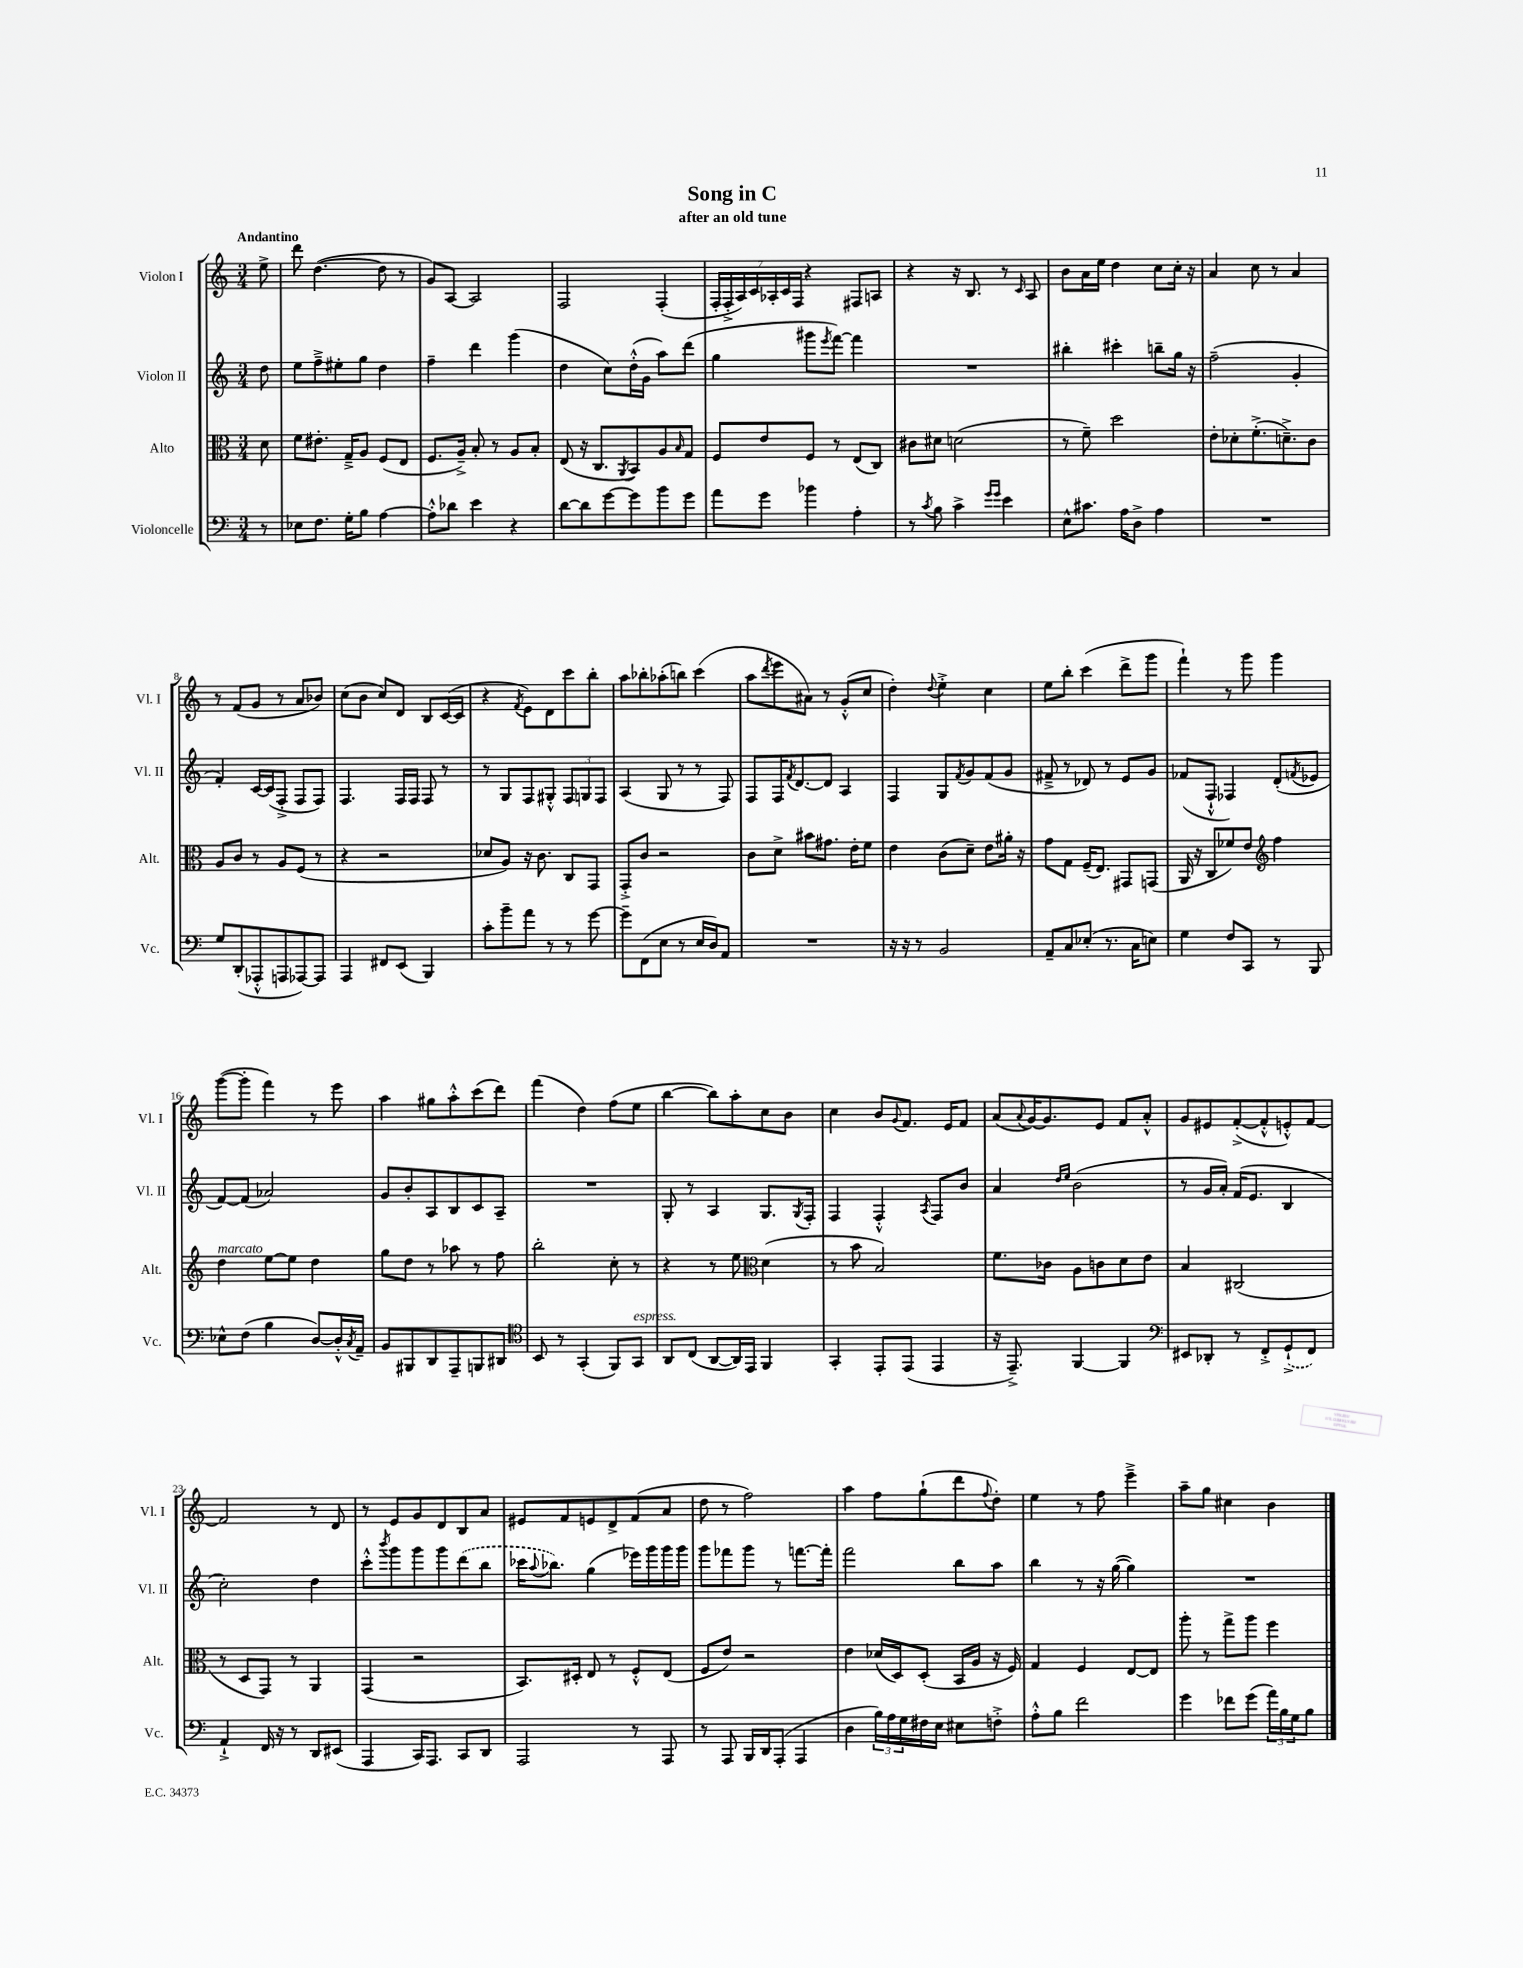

**kern	**kern	**kern	**kern
*staff4	*staff3	*staff2	*staff1
*clefF4	*clefC3	*clefG2	*clefG2
*k[]	*k[]	*k[]	*k[]
*M3/4	*M3/4	*M3/4	*M3/4
8r	8d	8dd	8ee^
=	=	=	=
8E-	8f	8ee	8ddd
8.F	8.e#'	8ff~^	([4.dd
.	.	8ee#'	.
16G'	16G~^	.	.
8B	8A	8gg	.
[4A	(8F	4dd	8dd]
.	8E	.	8r
=	=	=	=
8A'^^]	8.F	4ff~	8g)
8d-	.	.	[8A
.	16A~^)	.	.
4e	8B'	4ddd	2A]
.	8r	.	.
4r	8A	(4ggg	.
.	8B'	.	.
=	=	=	=
[8d	(8E	4dd	2F
8d]	16r	.	.
.	8.C	.	.
[8g	.	8cc)	.
.	8qAA	.	.
8g]	8BB)	(16dd'^^	.
.	.	16g	.
8b	8A	8aa)	(4F'
.	16qqB	.	.
8g	8G	(8ddd	.
=	=	=	=
8a	8F	4gg	28F'
.	.	.	28F'^
.	.	.	28A)
.	.	.	28c
8g	8e	.	.
.	.	.	28A-'
.	.	.	28c
.	.	.	28F
4b-	8F	8ggg#	4r
.	.	8qeee	.
.	8r	[8fff)	.
4A'	(8E	4fff]	8F#
.	8C)	.	8A
=	=	=	=
8r	8c#	2.r	4r
8qc	.	.	.
8B	8d#	.	.
4c^	(2d	.	16r
.	.	.	8.B
16qqg	.	.	.
16qqg	.	.	.
4e	.	.	8r
.	.	.	16qqc
.	.	.	8A
=	=	=	=
8E^^	8r	4bb#'	8b
8.c#	8f~)	.	16a
.	.	.	16ee
.	2dd	4ccc#'	4dd
16A	.	.	.
8D^	.	.	.
4A	.	8bb~	8cc
.	.	16gg	16cc'
.	.	16r	16r
=	=	=	=
2.r	8e'	(2ff~	4a
.	8d-'	.	.
.	(8.f'^	.	8cc
.	.	.	8r
.	8.d~^)	.	.
.	.	4g'	4a
.	8c	.	.
=	=	=	=
8G	8A	4f')	8r
(8DD'	8c	.	(8f
8AAA-'^^	8r	[16c	8g
.	.	(16c]	.
8AAA	8A	8F'^	8r
[8AAA-)	(8F	8F	8a
8AAA-]	8r	8F)	8b-)
=	=	=	=
4AAA	4r	4.F	(8cc
.	.	.	8b
8FF#	2r	.	8cc)
(8EE	.	16F	8d
.	.	16F	.
4BBB)	.	8F	8B
.	.	8r	([16c
.	.	.	16c]
=	=	=	=
8c'	8d-	8r	4r
8b~	8A)	8G	.
.	.	.	8qf
8a	16r	8F	8e)
.	8.c	.	.
8r	.	8G#'^^	8d
8r	8C	12F	8ccc
.	.	12G	.
[8g	8GG	.	8bb'
.	.	12F	.
=	=	=	=
8g~]	8GG'^	(4A	8aa
(8FF	8c	.	8bb-'
8E	2r	8G	(8aa-'
8r	.	8r	8bb)
16E	.	8r	(4ccc
16D)	.	.	.
8AA	.	8F)	.
=	=	=	=
2.r	8c	8F	8aa
.	.	.	8qddd
.	8d^	16F	8eee
.	.	8qf	.
.	.	[8.d	.
.	8b#	.	8a#)
.	8.g#	8d]	8r
.	.	4A	(8g'^^
.	16e'	.	.
.	8f	.	8cc
=	=	=	=
16r	4e	4F	4dd')
16r	.	.	.
8r	.	.	.
.	.	.	8qqdd
2BB	(8c	8G	4ee'^
.	.	8qf	.
.	8d~)	8g	.
.	8e	(8f	4cc
.	16a#'	8g	.
.	16r	.	.
=	=	=	=
8AA~	8g	8f#~^	8ee
8C	8G	8r	8bb'
(8E-'	(16F~	8d-)	(4ccc
.	8.E)	.	.
8.r	.	8r	.
.	8GG#	8e	8ddd^
16C	.	.	.
8E)	(8GG	8g	8ggg
=	=	=	=
4G	16AA	(8f-	4fff`)
.	16r	.	.
.	8C	8F`^^	.
8F	8f-)	4F-)	8r
8CC	8e	.	8ggg
*	*clefG2	*	*
8r	4ff	(8d'	4ggg
.	.	8qf	.
8BBB	.	8e-	.
=	=	=	=
8E-^^	4dd	[8f)	([8ggg
(8F	.	(8f]	8ggg']
4B	[8ee	2a-)	4fff)
.	8ee]	.	.
[8D)	4dd	.	8r
16D'^^]	.	.	8eee
8qC	.	.	.
16AA~	.	.	.
=	=	=	=
8BB	8gg	8g	4aa
8BBB#	8dd	8b'	.
8DD	8r	8A	8gg#
8AAA~	8aa-	8B	8aa'^^
8BBB	8r	8c	(8ccc
8DD#	8ff	8A~	8ddd)
=	=	=	=
*clefC4	*	*	*
8BB	2bb'	2.r	(4fff
8r	.	.	.
(4GG'	.	.	4dd)
8FF)	8cc'	.	(8ff
8GG	8r	.	8ee
=	=	=	=
8AA	4r	8G'	[4bb
(8C	.	8r	.
[8AA	8r	4A	8bb])
16AA])	8ee	.	8aa'
16EE	.	.	.
*	*clefC3	*	*
4FF	(4d	8.G	8cc
.	.	.	8b
.	.	8qG	.
.	.	16F'	.
=	=	=	=
4GG'	8r	4F	4cc
.	8b	.	.
8EE'	2B)	4F'^^	8b
.	.	.	8qqg
(8EE	.	.	8.f
.	.	8qA	.
4EE	.	8F	.
.	.	.	16e
.	.	8b	8f
=	=	=	=
16r	8.f	4a	(8a
8.EE~^)	.	.	.
.	.	.	8qqa
.	.	.	[16g)
.	16c-	.	8.g]
.	.	16qqdd	.
.	.	16qqee	.
[4FF	8A	(2b	.
.	8c	.	8e
4FF]	8d	.	8f
.	8e	.	8a'^^
=	=	=	=
*clefF4	*	*	*
8EE#	4B	8r	8g
8DD-'	.	16g	8e#
.	.	16a')	.
8r	(2C#	(16f	([8f'^
.	.	8.e	.
8FF'^	.	.	8f'^^]
(8GG`^	.	4B	8e'^^)
8FF)	.	.	[8f
=	=	=	=
4AA`^	8r	2cc')	2f]
.	8D	.	.
16FF	8GG)	.	.
16r	.	.	.
8r	8r	.	.
8DD	4AA	4dd	8r
(8EE#	.	.	8d
=	=	=	=
4AAA	(4GG	8ccc'^^	8r
.	.	8qbbb	.
.	.	8ggg	8e
16CC)	2r	8ggg	8g
8.AAA	.	.	.
.	.	8ggg	8d
8CC	.	(8ddd	8B
8DD	.	8bb	8a
=	=	=	=
2AAA	8.BB)	16ccc-	8e#
.	.	8qqaa	.
.	.	8.bb-)	.
.	.	.	8f
.	16D#'	.	.
.	8E	(4gg	8e
.	8r	.	8d^
8r	8F'^^	16eee-)	(8f
.	.	16ggg	.
8AAA	(8E	16ggg	8a
.	.	16ggg	.
=	=	=	=
8r	8F	8ggg	8dd
8AAA	8e)	8fff-	8r
16BBB	2r	8ggg	2ff)
16DD	.	.	.
(8AAA'	.	8r	.
4AAA	.	[8.fff	.
.	.	16fff']	.
=	=	=	=
4D	4e	2fff	4aa
24B)	(16d-	.	8ff
24A	.	.	.
.	16D)	.	.
24G	.	.	.
16F#	(8D'	.	(8gg`
16E	.	.	.
8E#	16BB	8bb	8ddd
.	16A	.	.
.	.	.	8qqff
8F'^	16r	8aa	8dd')
.	16F)	.	.
=	=	=	=
8A'^^	4G	4bb	4ee
8B	.	.	.
2f	4F	8r	8r
.	.	16r	8ff
.	.	([16gg	.
.	[8E	4gg])	4eee~^
.	8E]	.	.
=	=	=	=
4g	8aa'	2.r	8aa~
.	8r	.	8gg
8f-	8gg^	.	4cc#
(8g	8aa	.	.
24a)	4ff	.	4b
24B	.	.	.
24G	.	.	.
8B	.	.	.
==	==	==	==
*-	*-	*-	*-
